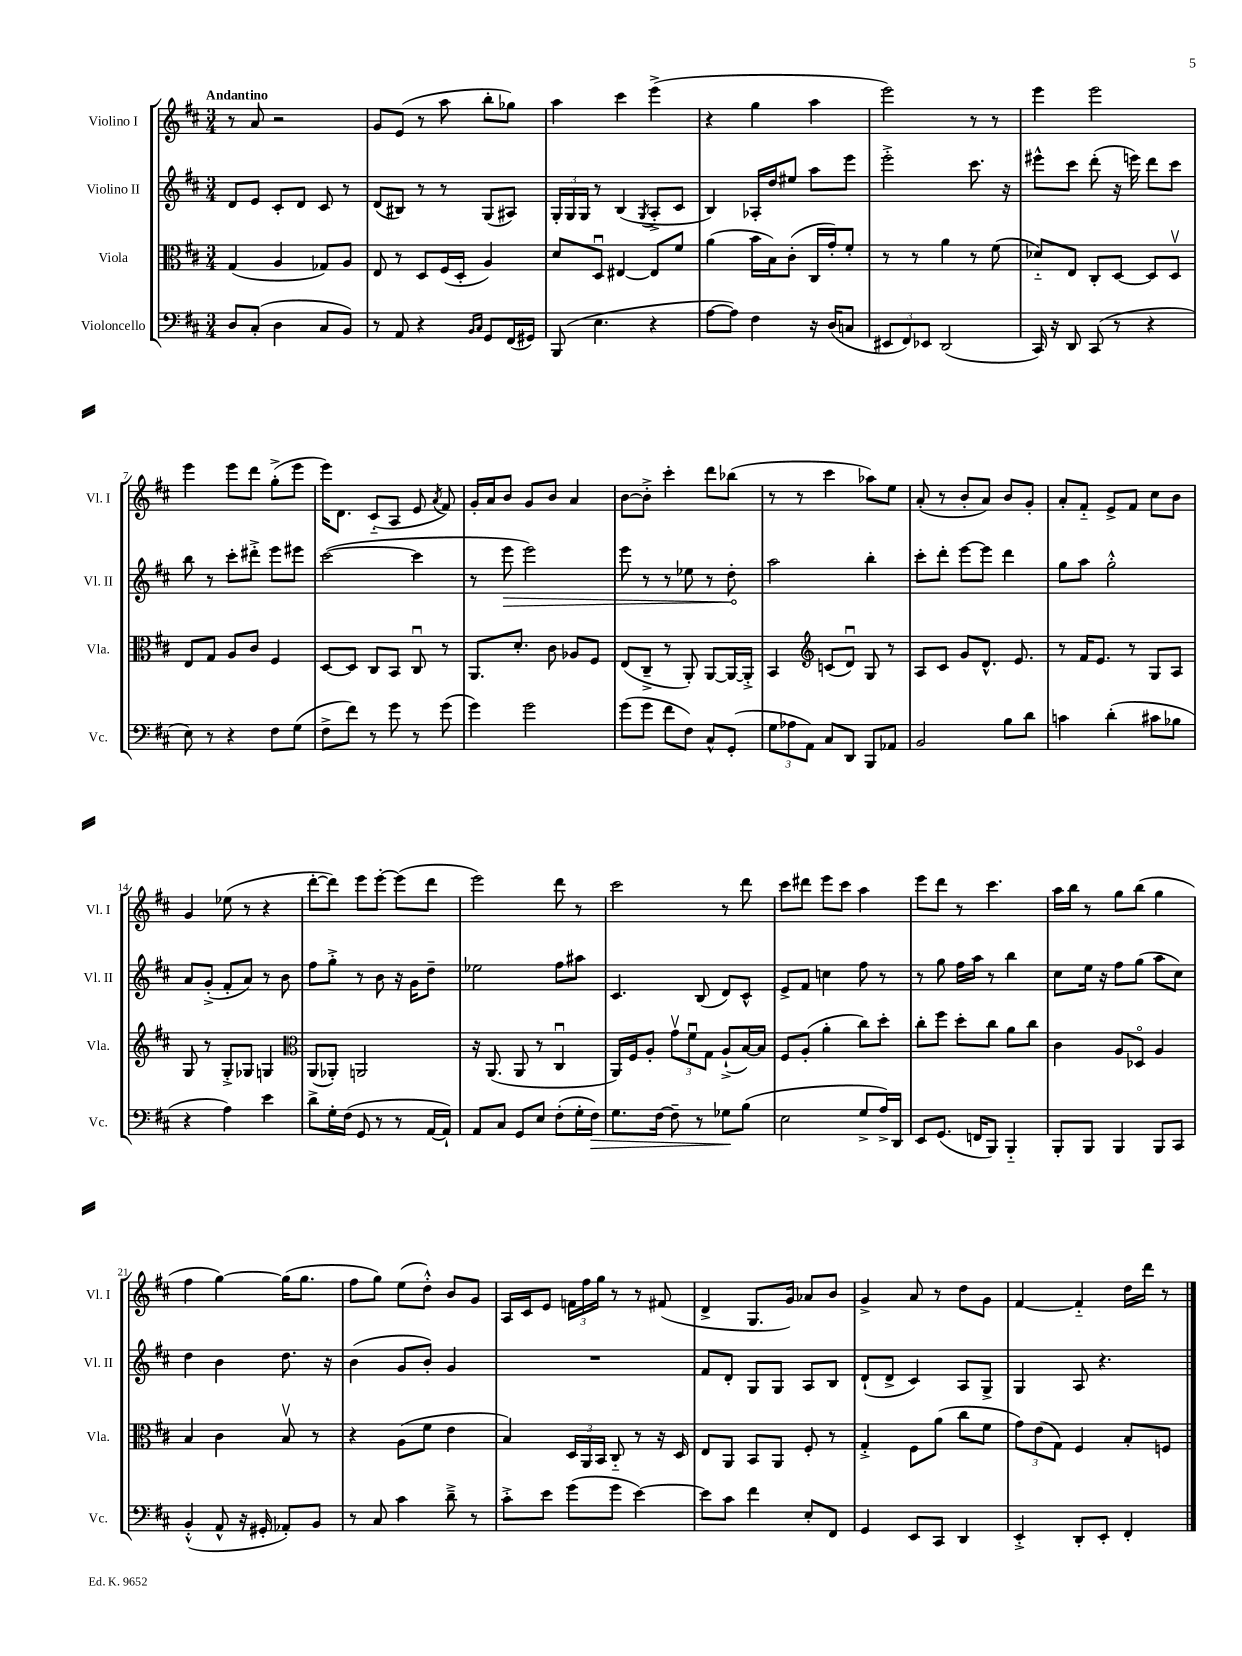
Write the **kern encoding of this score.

**kern	**dynam	**kern	**kern	**dynam	**kern
*part4	*part4	*part3	*part2	*part2	*part1
*staff4	*staff4	*staff3	*staff2	*staff2	*staff1
*I"Violoncello	*	*I"Viola	*I"Violino II	*	*I"Violino I
*I'Vc.	*	*I'Vla.	*I'Vl. II	*	*I'Vl. I
*clefF4	*	*clefC3	*clefG2	*	*clefG2
*k[f#c#]	*	*k[f#c#]	*k[f#c#]	*	*k[f#c#]
*M3/4	*	*M3/4	*M3/4	*	*M3/4
=1	=1	=1	=1	=1	=1
!	!	!	!	!	!LO:TX:a:B:t=Andantino
8D/L	.	(4G/	8d/L	.	8r
(8C#'/J	.	.	8e/J	.	8a/
4D\	.	4A/	8c#'/L	.	2r
.	.	.	8d/J	.	.
8C#/L	.	8G-X/L)	8c#/	.	.
8BB/J)	.	8A/J	8r	.	.
=2	=2	=2	=2	=2	=2
8r	.	8E/	(8d/L	.	8g/L
8AA/	.	8r	8B#X/J)	.	(8e/J
4r	.	8D/L	8r	.	8r
.	.	(16F#/L	8r	.	8aa\
.	.	16D'/JJ	.	.	.
16qqBB/LL	.	.	.	.	.
16qqC#/JJ	.	.	.	.	.
8GG/L	.	4A/)	(8G/L	.	8bb'\L
(16FF#/L	.	.	8A#X/J)	.	8gg-X\J)
16GG#X/JJ)	.	.	.	.	.
=3	=3	=3	=3	=3	=3
(8BBB/	.	8d/L	24G'/LL	.	4aa\
.	.	.	24G/	.	.
.	.	.	24G/JJ	.	.
4.E\	.	8Du/J	8r	.	.
.	.	[4E#X/	(4B/	.	4ccc#\
.	.	.	8qG/	.	.
4r	.	8E#/L]	8A'^/L	.	(4eee^\
.	.	8f#/J	8c#/J	.	.
=4	=4	=4	=4	=4	=4
[8A\L	.	(4a\	4B/)	.	4r
8A\J])	.	.	.	.	.
4F#\	.	16b\LL	16A-X'/LL	.	4gg\
.	.	16B\J)	16dd/J	.	.
.	.	(8c#'\J	8ee#X/J	.	.
16r	.	16C#/LL	8aa\L	.	4aa\
(16D/KL	.	16g'/J)	.	.	.
8Cn/J	.	8f#'/J	8eee\J	.	.
=5	=5	=5	=5	=5	=5
12EE#X/L	.	8r	2eee'^\	.	2eee\)
12FF#/)	.	.	.	.	.
.	.	8r	.	.	.
12EE-X/J	.	.	.	.	.
(2DD/	.	4a\	.	.	.
.	.	8r	8.ccc#\	.	8r
.	.	(8f#\	.	.	8r
.	.	.	16r	.	.
=6	=6	=6	=6	=6	=6
16CC#/)	.	8d-X/L)	8eee#X^^\L	.	4eee\
16r	.	.	.	.	.
8DD/	.	8E/J	8ccc#\J	.	.
(8CC#/	.	8C#'/L	(8ddd'\	.	2eee\
8r	.	[8D/J	16r	.	.
.	.	.	16eeen\)	.	.
4r	.	8D/L]	8ddd\L	.	.
.	.	8Dv/J	8ccc#\J	.	.
!!LO:LB:g=z
=7	=7	=7	=7	=7	=7
8E\)	.	8E/L	8bb\	.	4eee\
8r	.	8G/J	8r	.	.
4r	.	8A/L	8ccc#'\L	.	8eee\L
.	.	8c#/J	8ddd#X'^\J	.	8ddd\J
8F#\L	.	4F#/	8eee\L	.	(8gg'^\L
(8G\J	.	.	8eee#X\J	.	8eee\J
=8	=8	=8	=8	=8	=8
8F#^\L	.	[8D/L	([2ccc#\	.	16eee\KL)
.	.	.	.	.	8.d\J
8f#\J)	.	8D/J]	.	.	.
8r	.	8C#/L	.	.	(8c#/L
8g\	.	8BB/J	.	.	8A/J
8r	.	8C#u/	4ccc#\]	.	8e/
.	.	.	.	.	8qa/
(8g\	.	8r	.	.	8f#/)
=9	=9	=9	=9	=9	=9
4g\)	.	8.AA/L	8r	.	16g'/LL
.	.	.	.	.	16a/J
!	!	!	!	!LO:HP:b	!
.	.	.	8eee\	>	8b/J
.	.	8.d'/J	.	.	.
2g\	.	.	2eee\)	.	8g/L
.	.	8c#\	.	.	8b/J
.	.	8A-X/L	.	.	4a/
.	.	8F#/J	.	.	.
=10	=10	=10	=10	=10	=10
(8g\L	.	(8E/L	8eee\	.	[8b\L
8g\J	.	8C#~^/J	8r	.	8b'^\J]
8f#\L	.	8r	8r	.	4ccc#'\
8F#\J)	.	8AA'/)	8ee-X\	.	.
8C#^^/L	.	[8AA/L	8r	.	8ddd\L
(8GG'/J	.	16AA/L_	8dd'\	.	(8bb-X\J
.	.	16AA'^/JJ]	.	.	.
.	.	.	.	]	.
=11	=11	=11	=11	=11	=11
12G\L	.	4BB/	2aa\	.	8r
12A-X\	.	.	.	.	.
.	.	.	.	.	8r
12AA\J)	.	.	.	.	.
*	*	*clefG2	*	*	*
8C#/L	.	(8cn/L	.	.	4ccc#\
8DD/J	.	8du/J)	.	.	.
8BBB/L	.	8G/	4bb'\	.	8aa-X\L)
8AA-X/J	.	8r	.	.	8ee\J
=12	=12	=12	=12	=12	=12
2BB/	.	8A/L	8ccc#'\L	.	(8a'/
.	.	8c#/J	8ddd'\J	.	8r
.	.	8g/L	[8eee\L	.	8b'/L
.	.	8.d^^/J	8eee\J]	.	8a/J)
8B\L	.	.	4ddd\	.	8b/L
.	.	8.e/	.	.	.
8d\J	.	.	.	.	8g'/J
=13	=13	=13	=13	=13	=13
4cn\	.	8r	8gg\L	.	8a'/L
.	.	16f#/KL	8aa\J	.	8f#/J
.	.	8.e/J	.	.	.
(4d'\	.	.	2gg'^^\	.	8e^/L
.	.	8r	.	.	8f#/J
8c#X\L	.	8G/L	.	.	8cc#\L
8B-X\J	.	8A/J	.	.	8b\J
!!LO:LB:g=z
=14	=14	=14	=14	=14	=14
4r	.	8G/	8a/L	.	4g/
.	.	8r	(8g'^/J	.	.
4A\)	.	8G'^/L	8f#'/L	.	(8ee-X\
.	.	8G-X/J	8a/J)	.	8r
4e\	.	4Gn/	8r	.	4r
.	.	.	8b\	.	.
=15	=15	=15	=15	=15	=15
*	*	*clefC3	*	*	*
8d^\L	.	(8AA/L	8ff#\L	.	[8ddd'\L
16G'\L	.	8AA-X'/J)	8gg'^\J	.	8ddd\J])
(16F#\JJ	.	.	.	.	.
8GG/	.	2AAn/	8r	.	8eee\L
8r	.	.	8b\	.	[8eee'\J
8r	.	.	16r	.	(8eee\L]
.	.	.	16g\KL	.	.
[16AA/LL	.	.	8dd~\J	.	8ddd\J
16AA`/JJ])	.	.	.	.	.
=16	=16	=16	=16	=16	=16
8AA/L	.	16r	2ee-X\	.	2eee\)
.	.	(8.AA/	.	.	.
8C#/J	.	.	.	.	.
8GG/L	.	8AA/	.	.	.
8E/J	.	8r	.	.	.
(8F#'\L	.	4C#u/	8ff#\L	.	8ddd\
16G'\L	.	.	8aa#X\J	.	8r
!	!LO:HP:b	!	!	!	!
16F#\JJ)	>	.	.	.	.
=17	=17	=17	=17	=17	=17
8.G\L	.	16AA/LL)	4.c#/	.	2ccc#\
.	.	16F#/J	.	.	.
.	.	8A'/J	.	.	.
[16F#\Jk	.	.	.	.	.
8F#~\]	.	12gv\L	.	.	.
.	.	12f#u\	.	.	.
8r	.	.	(8B/	.	.
.	.	12G\J	.	.	.
8G-X\L	.	(8A`^/L	8d/L)	.	8r
(8B\J	]	[16B/L)	8c#^^/J	.	8ddd\
.	.	16B/JJ]	.	.	.
=18	=18	=18	=18	=18	=18
2E\	.	8F#/L	8e^/L	.	8ccc#\L
.	.	(8A'/J	8f#/J	.	8ddd#X\J
.	.	4a'\	4ccn\	.	8eee\L
.	.	.	.	.	8ccc#\J
8G^/L	.	8cc#\L)	8ff#\	.	4aa\
16A^/L)	.	8dd'\J	8r	.	.
16DD/JJ	.	.	.	.	.
=19	=19	=19	=19	=19	=19
8EE/L	.	8cc#'\L	8r	.	8eee\L
(8.GG/J	.	8ff#\J	8gg\	.	8ddd\J
.	.	8dd'\L	16ff#\LL	.	8r
16FFn/KL	.	.	16aa\JJ	.	.
8BBB/J)	.	8cc#\J	8r	.	4.ccc#\
4BBB/	.	8a\L	4bb\	.	.
.	.	8cc#\J	.	.	.
=20	=20	=20	=20	=20	=20
8BBB'/L	.	4c#\	8cc#\L	.	16aa\LL
.	.	.	.	.	16bb\JJ
8BBB/J	.	.	16ee\Jk	.	8r
.	.	.	16r	.	.
4BBB/	.	8A/L	8ff#\L	.	8gg\L
.	.	8D-X/J	(8gg\J	.	(8bb\J
8BBB/L	.	4A/	8aa\L	.	4gg\
8CC#/J	.	.	8cc#\J)	.	.
!!LO:LB:g=z
=21	=21	=21	=21	=21	=21
(4BB'^^/	.	4B/	4dd\	.	4ff#\
8AA^^/	.	4c#\	4b\	.	[4gg\)
16r	.	.	.	.	.
16GG#X'/	.	.	.	.	.
8AA-X'/L)	.	8Bv/	8.dd\	.	(16gg\KL]
.	.	.	.	.	8.gg\J
8BB/J	.	8r	.	.	.
.	.	.	16r	.	.
=22	=22	=22	=22	=22	=22
8r	.	4r	(4b\	.	8ff#\L
8C#/	.	.	.	.	8gg\J)
4c#\	.	(8A\L	8g/L	.	(8ee\L
.	.	8f#\J	8b'/J)	.	8dd'^^\J)
8d~^\	.	4e\	4g/	.	8b/L
8r	.	.	.	.	8g/J
=23	=23	=23	=23	=23	=23
8c#'^\L	.	4B/)	2.r	.	16A/LL
.	.	.	.	.	16c#/J
8e\J	.	.	.	.	8e/J
(8g\L	.	24D/LL	.	.	24fn\LL
.	.	24AA/	.	.	24ff#\
.	.	24BB/JJ	.	.	24gg\JJ
8g\J	.	8C#/	.	.	8r
[4e\)	.	8r	.	.	8r
.	.	16r	.	.	(8f#X/
.	.	16D/	.	.	.
=24	=24	=24	=24	=24	=24
8e\L]	.	8E/L	8f#/L	.	4d^/
8c#\J	.	8AA/J	8d'/J	.	.
4f#\	.	8BB/L	8G/L	.	8.G/L
.	.	8AA/J	8G/J	.	.
.	.	.	.	.	16g/Jk)
8E'/L	.	8F#'/	8A/L	.	8a-X/L
8FF#/J	.	8r	8B/J	.	8b/J
=25	=25	=25	=25	=25	=25
4GG/	.	4G'^/	(8d`/L	.	4g^/
.	.	.	8d^/J	.	.
8EE/L	.	8F#\L	4c#/)	.	8a/
8CC#/J	.	(8a\J	.	.	8r
4DD/	.	8cc#\L	8A/L	.	8dd\L
.	.	8f#\J	8G^/J	.	8g\J
=26	=26	=26	=26	=26	=26
4EE'^/	.	12g\L)	4G/	.	[4f#/
.	.	(12e\	.	.	.
.	.	12G\J)	.	.	.
8DD'/L	.	4F#/	8A/	.	4f#/]
8EE'/J	.	.	4.r	.	.
4FF#'/	.	8B'/L	.	.	16dd\LL
.	.	.	.	.	16ddd\JJ
.	.	8Fn/J	.	.	8r
==	==	==	==	==	==
*-	*-	*-	*-	*-	*-
